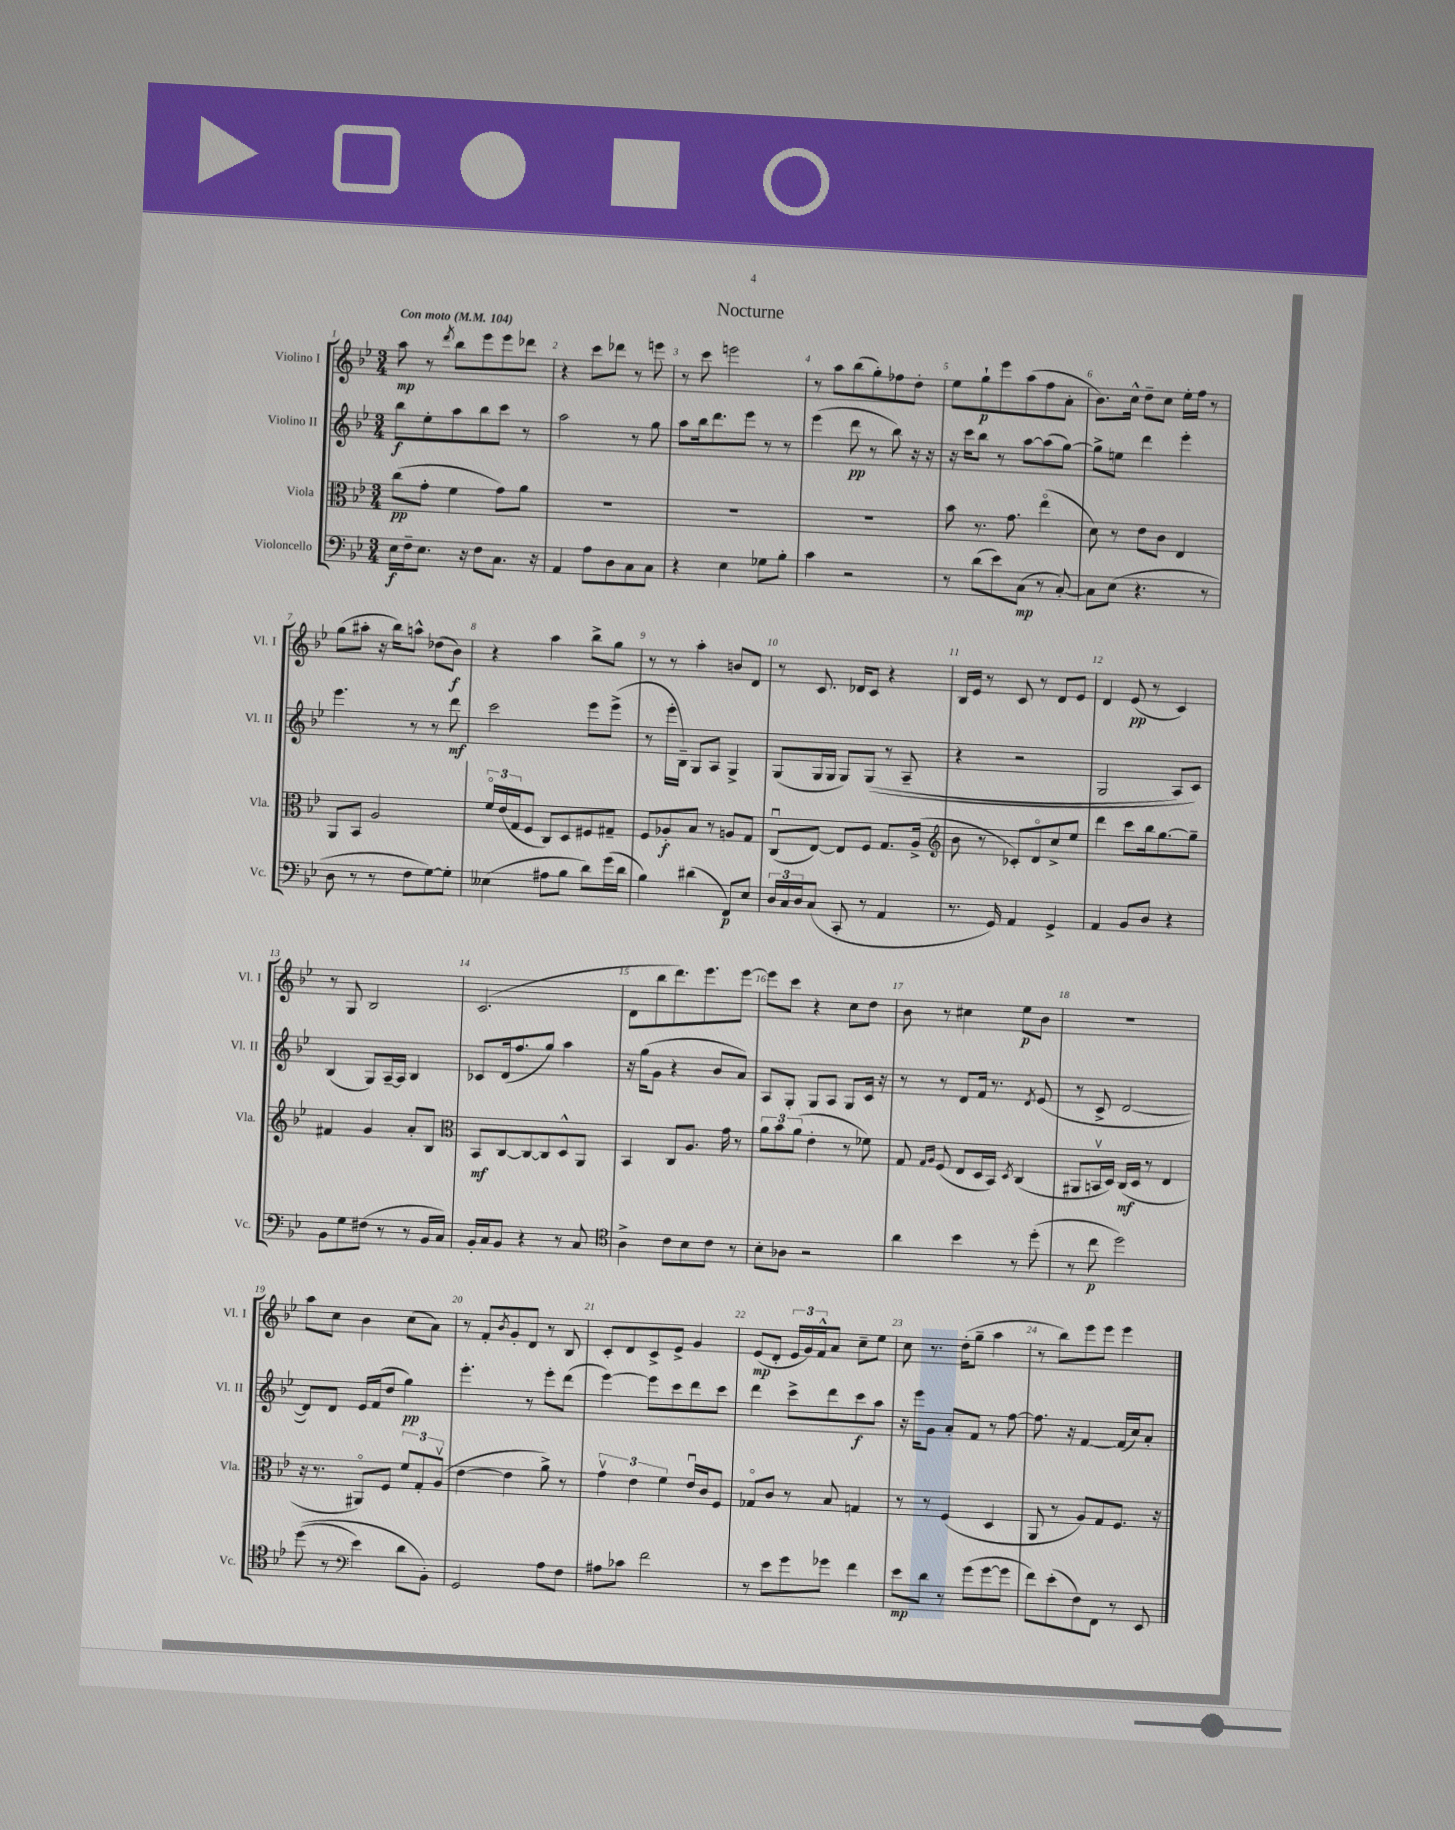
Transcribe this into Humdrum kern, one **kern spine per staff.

**kern	**kern	**kern	**kern
*staff4	*staff3	*staff2	*staff1
*clefF4	*clefC3	*clefG2	*clefG2
*k[b-e-]	*k[b-e-]	*k[b-e-]	*k[b-e-]
*M3/4	*M3/4	*M3/4	*M3/4
*MM104	*MM104	*MM104	*MM104
16E-\LL	(8cc\L	8bb-\L	8aa\
16F~\J	.	.	.
8.E-\J	8g'\J	8ee-'\	8r
.	.	.	8qddd/
.	4f\	8aa\	8bb-\L
16r	.	.	.
8F\L	.	8bb-\	8eee-\
8.C\J	8g\L)	8ccc\J	8eee-\
.	8a\J	8r	8ddd-\J
16r	.	.	.
=	=	=	=
4AA/	2.r	2aa\	4r
8A\L	.	.	8ccc\L
8D\	.	.	8ddd-\J
8C\	.	8r	8r
8C\J	.	8gg\	8eee\
=	=	=	=
4r	2.r	8aa\L	8r
.	.	16bb-\k	8ccc\
.	.	8.ddd\	.
4E-\	.	.	2eee\
.	.	8eee-\J	.
8G-\L	.	8r	.
8B-'\J	.	8r	.
=	=	=	=
4c\	2.r	(4eee-\	8r
.	.	.	8aa\L
2r	.	8ddd\	(8bb-\
.	.	8r	8gg'\)
.	.	8bb-\)	8ff-\
.	.	16r	8dd'\J
.	.	16r	.
=	=	=	=
8r	8b-\	16r	8ee-\L
.	.	16ccc\LK	.
(8d\L	8.r	8bb-\J	8gg`\
8e-\)	.	8r	8eee-\
.	8.g\	.	.
(8C\J	.	[8aa\L	(8aa\
8r	(4ee-o\	(8aa\]	8ff\
[8C'/)	.	[8gg\J)	8a'\J
=	=	=	=
8C\]L	8d\)	8gg^\]L	8.b-\L)
(8E-\J	8r	8ee\J	.
.	.	.	16cc^^\Jk
4.r	8e-\L	4ddd\	8dd~\L
.	8c\J	.	8cc\J
.	4E-/	4eee-'\	16ee-'\LL
.	.	.	16ff\JJ
8r	.	.	8r
=	=	=	=
8D\	8AA/L	4.eee-\	(8gg\L
8r	8BB-/J	.	8aa#'\J
8r	2A/	.	16r
.	.	.	16bb-\LK)
8F\L	.	8r	8aa^^\J
[8G\)	.	8r	(8dd-\L
8G'\]J	.	8ddd\	8b-\J)
=	=	=	=
(4E--\	24fo/LL	2ccc\	4r
.	(24e-/	.	.
.	24G/J	.	.
.	8F/J	.	.
8A#\L	8C/L)	.	4aa\
8B-\J	8D/	.	.
8d\L)	8F#/	8eee-\L	8bb-^\L
(16g\L	8G#~/J	(8eee-^\J	8gg\J
16d\JJ	.	.	.
=	=	=	=
4B-\)	8F/L	8r	8r
.	8A-'/	16eee-'\LL	8r
.	.	16B-~\JJ)	.
(4d#\	8B-/J	8G/L	4aa'\
.	8r	8A/J	.
8FF/L)	8A/L	4G^/	8b/L
8E-/J	8G/J	.	8d/J
=	=	=	=
24D/LL	(8Cu/L	(8G/L	8r
24C/	.	.	.
24D/J	.	.	.
(8C/J	[8E-/J)	16G/L	8.c/
.	.	16G/JJ	.
8CC'/	8E-/]L	8G/L)	.
.	.	.	16d-/LK
8r	8F/J	&((8G/J	8c/J
4AA/	8.G/L	8r	4r
.	.	8A~/	.
.	(16A^/Jk	.	.
=	=	=	=
*	*clefG2	*	*
8.r	8b-\	4r	16B-/LL
.	.	.	16e-/JJ
.	8r	.	8r
16GG/)	.	.	.
4AA/	8c-'/L)	2r	8c/
.	8do/	.	8r
4GG^/	8cc^/	.	8d/L
.	8ee-/J	.	8e-/J
=	=	=	=
4AA/	4ddd\	2G/	4d/
8BB-/L	8ccc\L	.	(8e-/
8D/J	16bb-\k	.	8r
.	[8.gg\	.	.
4r	.	8A/L)	4c/)
.	8gg~\]J	8c/J&)	.
=	=	=	=
8BB-\L	4f#/	(4B-/	8r
8G\	.	.	8G/
(8F#\J	4g/	8G/L)	2B-/
8r	.	[16A~/L	.
.	.	16A/]JJ	.
8r	8a'/L	4B-/	.
16BB-/LL	8B-/J	.	.
16C/JJ)	.	.	.
=	=	=	=
*	*clefC3	*	*
16BB-'/LL	8BB-/L	8c-/L	(2.c/
16C/J	.	.	.
8BB-/J	[8C/	(16d/k	.
.	.	8.ff/	.
4r	8C/_	.	.
.	8C/]	8gg/J)	.
8r	8D^^/	4aa\	.
8C/	8AA/J	.	.
=	=	=	=
*clefC4	*	*	*
4A^\	4BB-/	16r	8d\L
.	.	(16gg\LK	.
.	.	8g\J	8bb-\
8c\L	8C/L	4r	8.ddd\)
8B-\	8.A/J	.	.
.	.	.	8.eee-\
8c\J	.	8b-/L	.
.	16g\	.	.
8r	8r	8a/J)	[8eee-\J
=	=	=	=
8B-'\L	12a\L	8A/L	8eee-\]L
.	12b-\	.	.
8A-\J	.	8G'/J	8ccc\J
.	(12a\J	.	.
2r	4e-'\	8G/L	4r
.	.	8A/J	.
.	8r	8G/L	8cc\L
.	8f-\)	16c/Jk	8dd\J
.	.	16r	.
=	=	=	=
4a\	8G/	8r	8b-\
.	16qqG/LL	.	.
.	16qqA/JJ	.	.
.	(8F/	8r	8r
4b-\	8E-/L	8d/L	4cc#\
.	16D/L	16f/Jk	.
.	16BB-/JJ)	8.r	.
.	8qD/	.	.
8r	(4C/	.	8ee-\L
.	.	8qd/	.
(8dd'\	.	(8e-/	8b-\J
=	=	=	=
8r	8AA#/L	8r	2.r
8cc\	16BBv/L	8c^/	.
.	16D/JJ)	.	.
2dd\)	(16C/LL	[2d/	.
.	16D/JJ	.	.
.	8r	.	.
.	4E-/	.	.
=	=	=	=
&((8dd\	16r	8d/]L)	8aa\L
.	8.r	.	.
8r	.	8d/J	8cc\J
*clefF4	*	*	*
4e-\)	8AA#o/L)	16e-/LL	4b-\
.	.	(16f/J	.
.	8F/J	8dd/J	.
8d\L	12f/L	4gg\)	(8cc\L
.	12G'/	.	.
8BB-'\J&)	.	.	8a\J)
.	(12Av/J	.	.
=	=	=	=
2GG/	[4e-\	4.eee-'\	8r
.	.	.	8f'/L
.	.	.	8qb-/
.	4e-\]	.	8g'/
.	.	8r	8d/J
8A\L	8a^\)	8eee-'\L	8r
8F\J	8r	(8ddd\J	8B-/
=	=	=	=
8A#\L	6gv\	[4eee-\)	8c'/L
8c-\J	.	.	8d/
.	6e-\	.	.
2f\	.	8eee-\]L	8c^/
.	6f\	.	.
.	.	8ccc\	8e-^/J
.	16e-u/LL	8ddd\	4g/
.	16c/J	.	.
.	8F/J	8ccc\J	.
=	=	=	=
8r	8G-o/L	4ddd\	(8e-/L
8e-\L	8c/J	.	8d'/J
8g\	8r	8ccc^\L	24e-/LL
.	.	.	24g/)
.	.	.	24f^^/J
8g-\J	8B-/	8ddd\	8a/J
4f\	4G/	8ccc\	8cc~\L
.	.	8aa\J	8ee-\J
=	=	=	=
8e-\L	8r	16r	8cc\
.	.	16eee-\LK	.
8d\J	8r	8g\J	8.r
8r	(4F/	8a'/L	.
.	.	.	(16dd'\LK
(8g\L	.	8f/J	8gg~\J
[8g\	4D/	8r	4aa\
8g\]J	.	[8ff\	.
=	=	=	=
8f\L)	8AA/	8.ff\]	8r
(8e-'\	8r	.	8bb-\L)
.	.	16r	.
8F\)	8A/L)	[4f/	8eee-\
8FF\J	8G/	.	8eee-\J
8r	8.F/J	(16f/]LL	4eee-\
.	.	16cc/J)	.
8EE-/	.	8a'/J	.
.	16r	.	.
==	==	==	==
*-	*-	*-	*-
